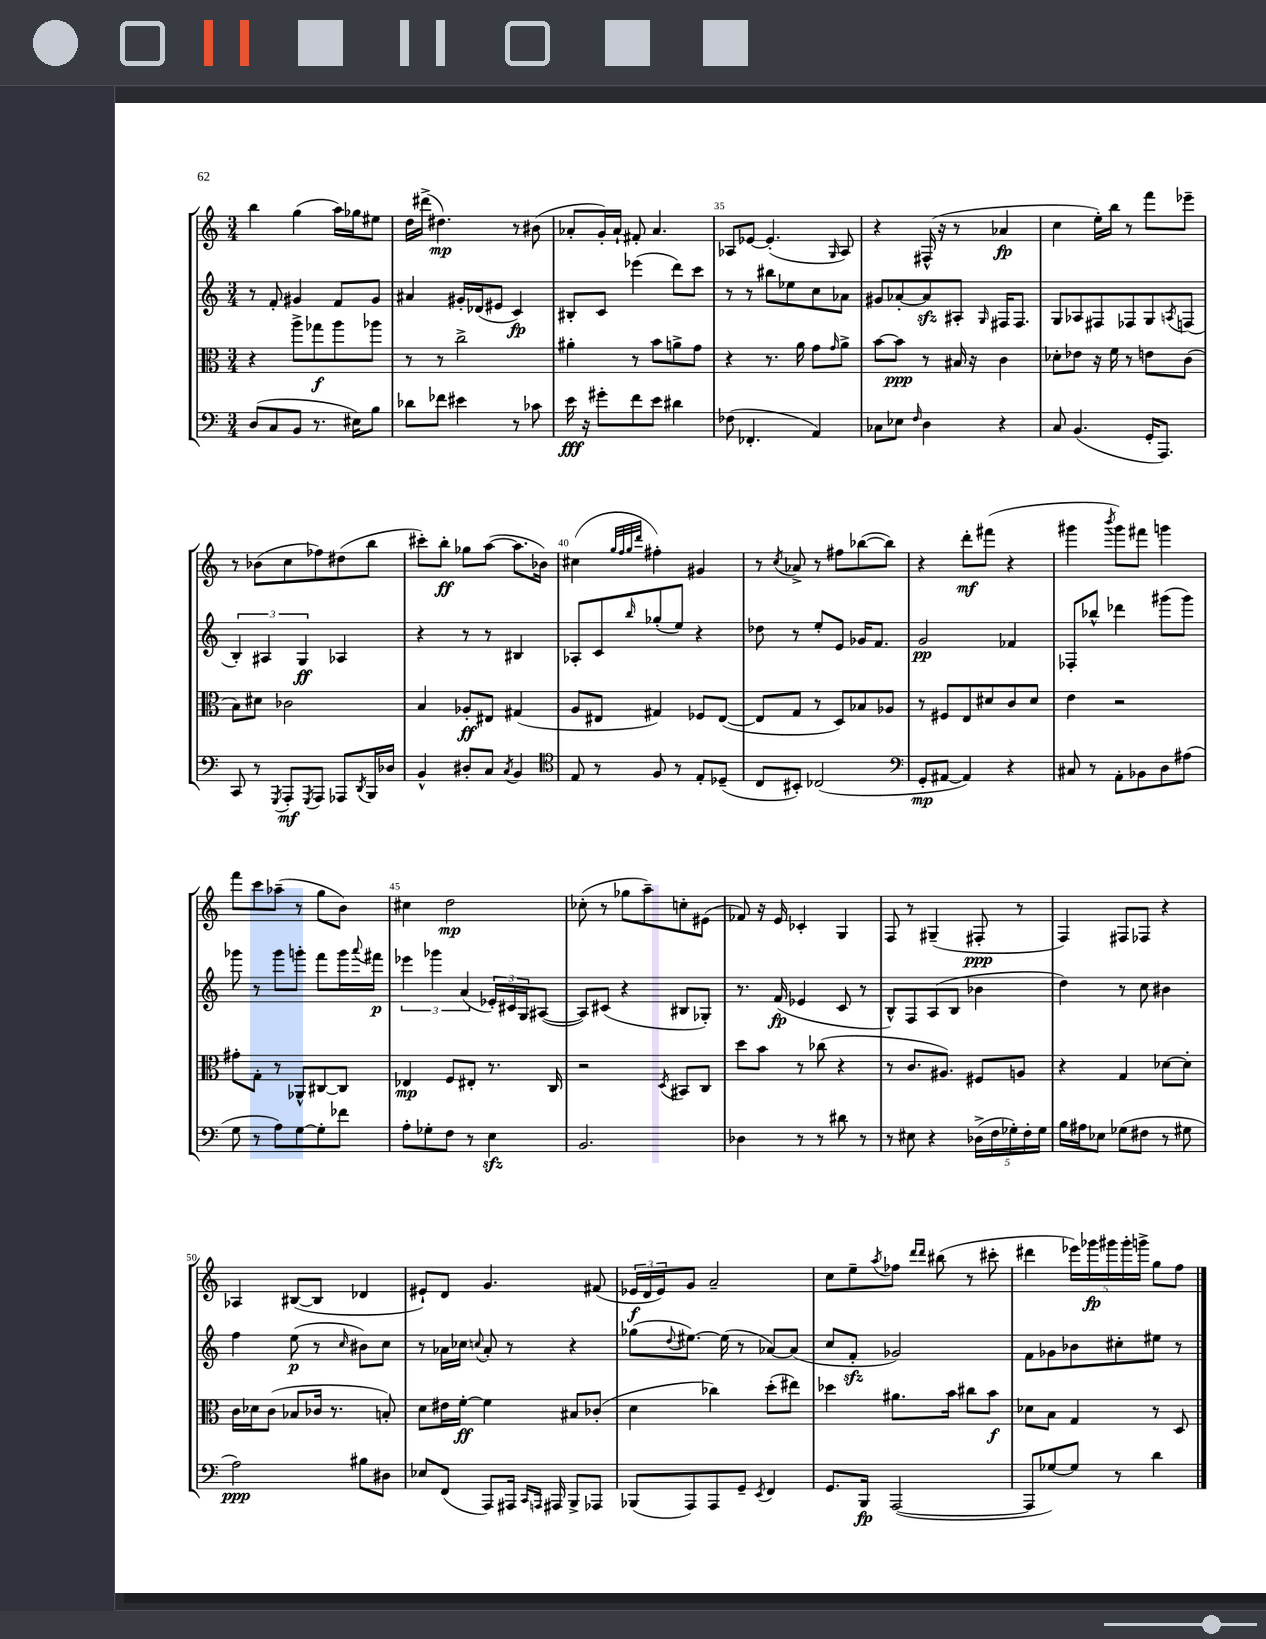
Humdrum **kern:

**kern	**dynam	**kern	**dynam	**kern	**dynam	**kern	**dynam
*part4	*part4	*part3	*part3	*part2	*part2	*part1	*part1
*staff4	*staff4	*staff3	*staff3	*staff2	*staff2	*staff1	*staff1
*clefF4	*	*clefC3	*	*clefG2	*	*clefG2	*
*k[]	*	*k[]	*	*k[]	*	*k[]	*
*M3/4	*	*M3/4	*	*M3/4	*	*M3/4	*
=32	=32	=32	=32	=32	=32	=32	=32
(8D/L	.	4r	.	8r	.	4bb\	.
8C/	.	.	.	8f'/	.	.	.
8BB/J	.	8aa^\L	.	4g#X/	.	(4gg\	.
8.r	.	8gg-X\	f	.	.	.	.
.	.	8aa\	.	8f/L	.	16aa\LL)	.
16E#X\KL)	.	.	.	.	.	16gg-X\J	.
8B\J	.	8aa-X\J	.	8g#/J	.	8ee#X\J	.
=33	=33	=33	=33	=33	=33	=33	=33
8d-X\L	.	8r	.	4a#X/	.	16dd\LL	.
.	.	.	.	.	.	(16ddd#X^\JJ	.
8f-X\J	.	8r	.	.	.	4.dd#X\)	mp
4e#X\	.	2cc^\	.	16g#X'/LL	.	.	.
.	.	.	.	(16d-X/J	.	.	.
.	.	.	.	8e#X/J	.	.	.
8r	.	.	.	4c/)	fp	8r	.
8c-X\	.	.	.	.	.	(8b#X\	.
=34	=34	=34	=34	=34	=34	=34	=34
16e\	fff	4a#X'\	.	8B#X'/L	.	8a-X'/L	.
16r	.	.	.	.	.	.	.
8g#X'\L	.	.	.	8c/J	.	16g'/L)	.
.	.	.	.	.	.	16a-`/JJ	.
8f\	.	8r	.	(4eee-X\	.	8f#X'/	.
8e\J	.	8b\L	.	.	.	4.a-/	.
4d#X\	.	8an^\	.	8ddd\L)	.	.	.
.	.	8g\J	.	8ccc\J	.	.	.
=35	=35	=35	=35	=35	=35	=35	=35
(8F-X\	.	4r	.	8r	.	8A-X/L	.
4.FF-X'/	.	.	.	8r	.	[8e-X/J	.
.	.	8.r	.	8bb#X\L	.	(4.e-'/]	.
.	.	.	.	8ee-X\	.	.	.
.	.	16a\	.	.	.	.	.
4AA/)	.	8g\L	.	8cc\	.	.	.
.	.	16qqg/	.	.	.	16qqG/	.
.	.	8a^\J	.	8a-X\J	.	8A-/)	.
=36	=36	=36	=36	=36	=36	=36	=36
8C-X\L	.	[8b\L	.	8g#X/L	.	4r	.
8E-X\J	.	8b\J]	ppp	[8a-X'/	.	.	.
16qqF/	.	.	.	.	.	.	.
4D\	.	8r	.	8a-zz/]	.	(16F#X^^/	.
.	.	.	.	.	.	16r	.
.	.	16B#X/	.	8A#X'/J	.	8r	.
.	.	16r	.	.	.	.	.
.	.	.	.	16qqG/	.	.	.
4r	.	4c\	.	16F#X/KL	.	4a-X/	fp
.	.	.	.	8.F#/J	.	.	.
=37	=37	=37	=37	=37	=37	=37	=37
8C/	.	8d-X'\L	.	8G/L	.	4cc\	.
(4.BB/	.	8e-X\J	.	8A-X/	.	.	.
.	.	16r	.	8F#X/	.	16ee'\LL)	.
.	.	16f\	.	.	.	16bb\JJ	.
.	.	8r	.	8F-X/	.	8r	.
16GG'/KL	.	8en\L	.	8G/	.	8fff\L	.
8.AAA/J)	.	.	.	.	.	.	.
.	.	.	.	8qAn/	.	.	.
.	.	(8c\J	.	(8Fn/J	.	8eee-X~\J	.
!!LO:LB:g=z
=38	=38	=38	=38	=38	=38	=38	=38
8CC/	.	8B\L)	.	6B'/)	.	8r	.
8r	.	8d#X\J	.	.	.	(8b-X\L	.
.	.	.	.	6A#X/	.	.	.
8qGGG/	.	.	.	.	.	.	.
8AAA'/L	mf	2c-X\	.	.	.	8cc\	.
.	.	.	.	6G/	ff	.	.
8qGGG/	.	.	.	.	.	.	.
8AAA/J	.	.	.	.	.	8ff-X\)	.
8AAA-X/L	.	.	.	4A-X/	.	(8dd#X\	.
8qDD/	.	.	.	.	.	.	.
16BBB/L	.	.	.	.	.	8bb\J	.
16D-X/JJ	.	.	.	.	.	.	.
=39	=39	=39	=39	=39	=39	=39	=39
4BB^^/	.	4B/	.	4r	.	8ccc#X'\L)	.
.	.	.	.	.	.	8bb'\J	ff
8D#X'/L	.	8A-X'/L	ff	8r	.	8gg-X\L	.
8C/J	.	8E#X/J	.	8r	.	([8aa\J	.
8qC/	.	.	.	.	.	.	.
4BB/	.	(4G#X/	.	4B#X/	.	8.aa\L]	.
.	.	.	.	.	.	16b-X\Jk)	.
=40	=40	=40	=40	=40	=40	=40	=40
*clefC4	*	*	*	*	*	*	*
8E/	.	8A/L	.	8A-X'/L	.	(4cc#X\	.
8r	.	8E#X/J	.	8c/	.	.	.
.	.	.	.	.	.	32qqgg/LLL	.
.	.	.	.	.	.	32qqff/	.
.	.	.	.	.	.	32qqgg/	.
.	.	.	.	16qqbb/	.	32qqddd/JJJ	.
8F/	.	4G#X/)	.	(8gg-X'/	.	4ff#X'\)	.
8r	.	.	.	8ee/J)	.	.	.
8E'/L	.	8F-X/L	.	4r	.	4g#X/	.
(8D-X~/J	.	([8E#/J	.	.	.	.	.
=41	=41	=41	=41	=41	=41	=41	=41
8C/L	.	8E#/L]	.	8dd-X\	.	8r	.
.	.	.	.	.	.	8qcc/	.
8BB#X'/J)	.	8G/J	.	8r	.	8a-X^/	.
(2C-X/	.	8r	.	8ee'/L	.	8r	.
.	.	8D/L)	.	8e/J	.	8ff#X\L	.
.	.	8B-X/	.	16g-X/KL	.	([8bb-X\	.
.	.	.	.	8.f/J	.	.	.
.	.	8A-X/J	.	.	.	8bb-\J])	.
=42	=42	=42	=42	=42	=42	=42	=42
*clefF4	*	*	*	*	*	*	*
8GG'/L	mp	8r	.	2g/	pp	4r	.
[8AA#X/J	.	8F#X/L	.	.	.	.	.
4AA#/])	.	8E/	.	.	.	8ddd'\L	mf
.	.	8d#X/	.	.	.	(8fff#X\J	.
4r	.	8c/	.	4f-X/	.	4r	.
.	.	8d#/J	.	.	.	.	.
=43	=43	=43	=43	=43	=43	=43	=43
8C#X/	.	4e\	.	8F-X'/L	.	4ggg#X\	.
8r	.	.	.	8bb-X^^/J	.	.	.
.	.	.	.	.	.	8qbbb/	.
8AA'\L	.	2r	.	4ddd-X\	.	8ggg#\L)	.
8BB-X\	.	.	.	.	.	8fff#X\J	.
8D\	.	.	.	(8ggg#X\L	.	4gggn\	.
(8A#X\J	.	.	.	8ggg#\J)	.	.	.
!!LO:LB:g=z
=44	=44	=44	=44	=44	=44	=44	=44
8G\	.	8g#X'\L	.	8ggg-X\	.	8fff\L	.
8r	.	8G'\J	.	8r	.	8ccc\	.
8A\L)	.	8r	.	8ggg-\L	.	(8aa-X~\J	.
[8G\	.	8AA-X^^/L	.	8gggn'\J	.	8r	.
8G'\]	.	[8C#X/	.	8fff\L	.	8gg\L	.
8f-X\J	.	8C#/J]	.	16ggg\L	.	8b\J)	.
.	.	.	.	8qqaaa/	.	.	.
.	.	.	.	16fff#X\JJ	p	.	.
=45	=45	=45	=45	=45	=45	=45	=45
8A'\L	.	4E-X/	mp	6eee-X\	.	4cc#X\	.
8G-X'\	.	.	.	.	.	.	.
.	.	.	.	6ggg-X\	.	.	.
8F\J	.	8F/L	.	.	.	2dd\	mp
.	.	.	.	(6a/	.	.	.
8r	.	8E#X'/J	.	.	.	.	.
4Ezz\	.	8.r	.	24e-X'/LL)	.	.	.
.	.	.	.	24c#X/	.	.	.
.	.	.	.	24G/J	.	.	.
.	.	.	.	([8A#X/J	.	.	.
.	.	16C/	.	.	.	.	.
=46	=46	=46	=46	=46	=46	=46	=46
2.BB/	.	2r	.	8A#/L])	.	(8cc-X'\	.
.	.	.	.	(8c#X/J	.	8r	.
.	.	.	.	4r	.	8gg-X\L	.
.	.	.	.	.	.	8aa~\)	.
.	.	8qD/	.	.	.	.	.
.	.	8BB#X/L	.	8B#X/L	.	8ccn'\	.
.	.	8C/J	.	8G-X'/J)	.	(8e#X\J	.
=47	=47	=47	=47	=47	=47	=47	=47
4D-X\	.	8dd\L	.	8.r	.	8f-X/)	.
.	.	8b\J	.	.	.	16r	.
.	.	.	.	(16f/	fp	16e/	.
8r	.	8r	.	4e-X/	.	4c-X'/	.
8r	.	(8cc-X\	.	.	.	.	.
8d#X\	.	4r	.	8c/	.	4G/	.
8r	.	.	.	8r	.	.	.
=48	=48	=48	=48	=48	=48	=48	=48
8r	.	8r	.	8B^^/L)	.	8F/	.
8E#X\	.	8.c/L	.	8F/	.	8r	.
4r	.	.	.	(8A/	.	(4G#X~/	.
.	.	8.A#X/J)	.	.	.	.	.
.	.	.	.	8B/J	.	.	.
(20D-X^\LL	.	8F#X/L	.	4b-X\	.	8F#X'/	ppp
20F\	.	.	.	.	.	.	.
20G-X'\)	.	.	.	.	.	.	.
.	.	8An/J	.	.	.	8r	.
20F'\	.	.	.	.	.	.	.
20G-\JJ	.	.	.	.	.	.	.
=49	=49	=49	=49	=49	=49	=49	=49
16B\LL	.	4r	.	4dd\)	.	4F/)	.
16A#X\J	.	.	.	.	.	.	.
8E-X\J	.	.	.	.	.	.	.
(8G-X\L	.	4G/	.	8r	.	8F#X/L	.
8F#X\J	.	.	.	8cc\	.	8F-X/J	.
8r	.	[8d-X\L	.	4b#X\	.	4r	.
8G#X\	.	8d-'\J]	.	.	.	.	.
!!LO:LB:g=z
=50	=50	=50	=50	=50	=50	=50	=50
2A\)	ppp	16c\LL	.	4ff\	.	4A-X/	.
.	.	16d-X\J	.	.	.	.	.
.	.	(8c\J	.	.	.	.	.
.	.	8B-X/L	.	(8ee\	p	([8B#X/L	.
.	.	16c-X/Jk	.	8r	.	8B#/J]	.
.	.	8.r	.	.	.	.	.
.	.	.	.	16qqcc/	.	.	.
8B#X\L	.	.	.	8b#X\L)	.	4d-X/	.
8D#X\J	.	8Bn'/)	.	8cc\J	.	.	.
=51	=51	=51	=51	=51	=51	=51	=51
8E-X/L	.	8d\L	.	8r	.	8e#X`/L)	.
(8FF/J	.	16e#X\L	.	16a-X\LL	.	8d/J	.
.	.	[16f'\JJ	ff	16cc-X\JJ	.	.	.
.	.	.	.	8qqccn/	.	.	.
8AAA/L)	.	4f\]	.	8a-'/	.	4.g/	.
16AAA#X/Jk	.	.	.	8r	.	.	.
16qqCC/LL	.	.	.	.	.	.	.
16qqAAAn/JJ	.	.	.	.	.	.	.
16AAA#X/	.	.	.	.	.	.	.
8BBB^/L	.	8B#X/L	.	4r	.	.	.
8AAA-X/J	.	(8c-X'/J	.	.	.	(8f#X/	.
=52	=52	=52	=52	=52	=52	=52	=52
(8BBB-X/L	.	4d\	.	(8gg-X\L	.	24e-X/LL	f
.	.	.	.	.	.	24d/	.
.	.	.	.	.	.	24e-/J)	.
.	.	.	.	8qqdd/	.	.	.
8AAA/)	.	.	.	[8.ee#X\J)	.	8g/J	.
8AAA/	.	4cc-X\)	.	.	.	2a~/	.
.	.	.	.	(16ee#\]	.	.	.
8GG~/J	.	.	.	8r	.	.	.
8qEE/	.	.	.	.	.	.	.
4FF/	.	(8dd'\L	.	[8a-X/L)	.	.	.
.	.	8ee#X\J)	.	(8a-/J]	.	.	.
=53	=53	=53	=53	=53	=53	=53	=53
8.GG/L	.	4dd-X\	.	8cc/L	.	8cc\L	.
.	.	.	.	8fzz'/J	.	8ee~\	.
16BBB/Jk	fp	.	.	.	.	.	.
.	.	.	.	.	.	8qaa/	.
([2AAA/	.	8.a#X\L	.	2g-X/)	.	8ff-X\J	.
.	.	.	.	.	.	16qqddd/LL	.
.	.	.	.	.	.	16qqddd/JJ	.
.	.	.	.	.	.	(8bb#X\	.
.	.	16b\Jk	.	.	.	.	.
.	.	8cc#X\L	.	.	.	8r	.
.	.	8b\J	f	.	.	8ccc#X'\	.
=54	=54	=54	=54	=54	=54	=54	=54
8AAA/L]	.	8d-X\L	.	8f\L	.	4ddd#X\	.
[8G-X/)	.	8B\J	.	8g-X\	.	.	.
8G-/J]	.	4G/	.	8b-X\	.	20eee-X\LL)	.
.	.	.	.	.	.	20ggg-X\	fp
.	.	.	.	.	.	20ggg#X\	.
8r	.	.	.	8cc#X'\	.	.	.
.	.	.	.	.	.	20ggg#'\	.
.	.	.	.	.	.	20gggn^\JJ	.
4d\	.	8r	.	8ee#X\J	.	8gg\L	.
.	.	8D/	.	8r	.	8ff\J	.
==	==	==	==	==	==	==	==
*-	*-	*-	*-	*-	*-	*-	*-
